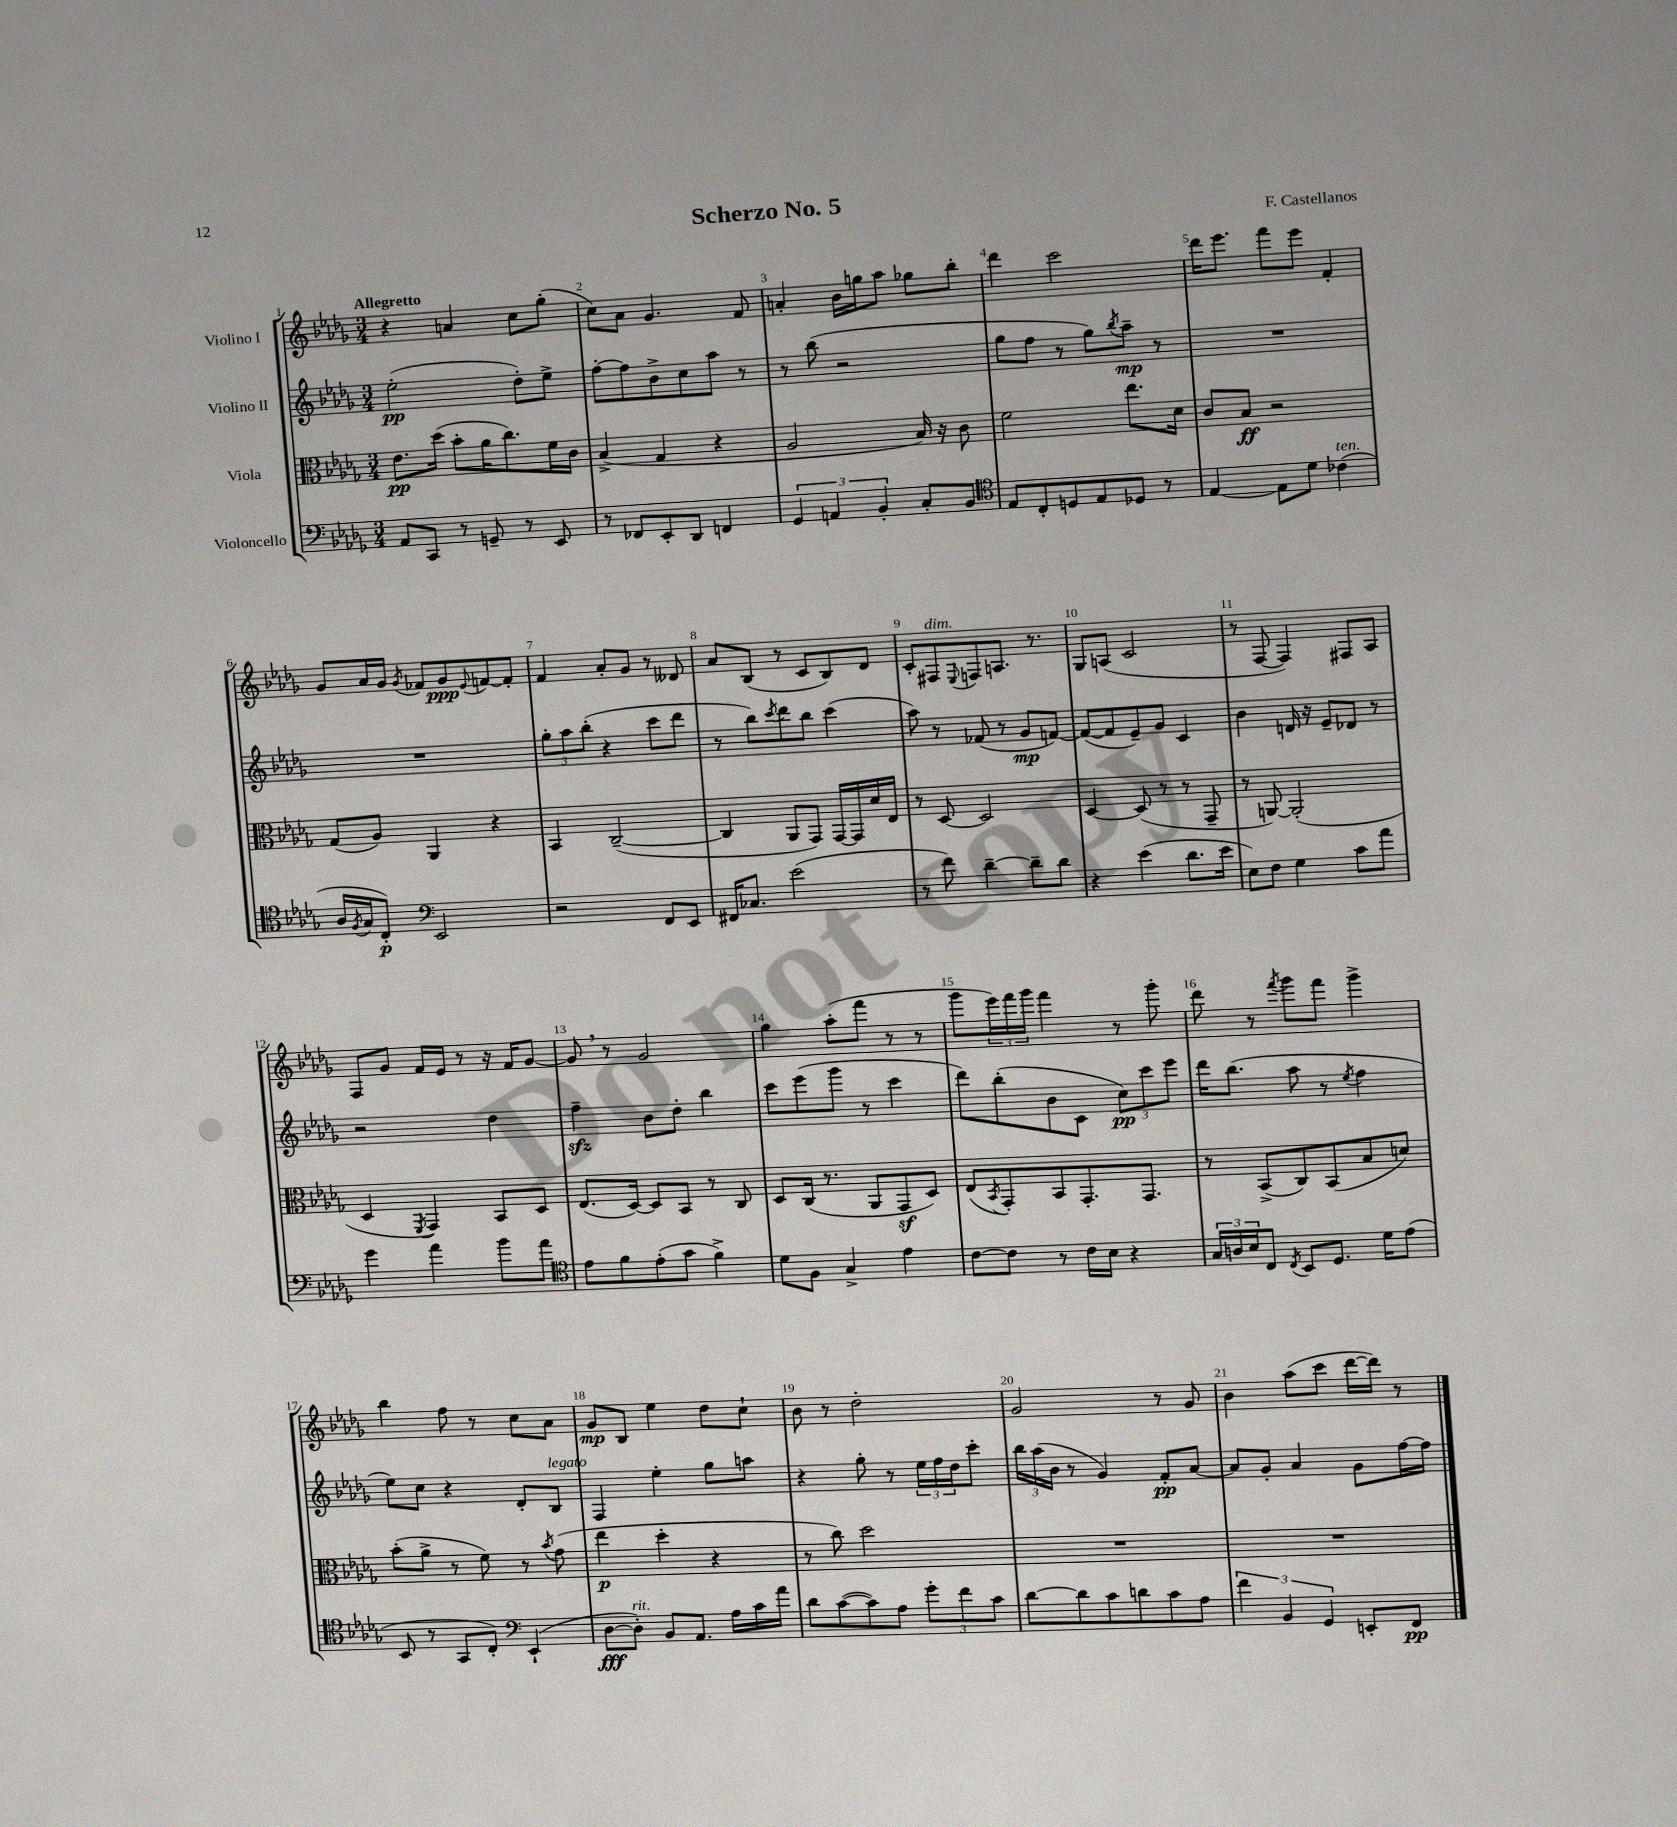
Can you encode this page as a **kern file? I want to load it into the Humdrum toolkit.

**kern	**kern	**kern	**kern
*staff4	*staff3	*staff2	*staff1
*clefF4	*clefC3	*clefG2	*clefG2
*k[b-e-a-d-g-]	*k[b-e-a-d-g-]	*k[b-e-a-d-g-]	*k[b-e-a-d-g-]
*M3/4	*M3/4	*M3/4	*M3/4
8AA-	8.e-	(2ee-'	4r
8CC	.	.	.
.	(16dd-	.	.
8r	8b-'	.	4a
8GG~	16a-	.	.
.	8.cc)	.	.
8r	.	8dd-')	8cc
8EE-	16f	8ee-^	(8gg-'
.	16c	.	.
=	=	=	=
8r	(4B-^	[8ff'	8cc)
8FF-	.	8ff]	8a-
8EE-'	4G-	8b-^	4.g-
8DD-	.	8cc	.
4FF	4r	8aa-	.
.	.	8r	8f
=	=	=	=
6GG-	2A-	8r	4a'
.	.	(8bb-	.
6AA	.	.	.
.	.	2r	16b-
.	.	.	16gg
6BB-'	.	.	.
.	.	.	8aa-
8C'	16B-)	.	8gg-
.	16r	.	.
8BB-	8c	.	8bb-'
=	=	=	=
*clefC4	*	*	*
8E-	2f	8gg-	4ddd-
8C'	.	8ff	.
8D	.	8r	2ccc
8E-	.	8gg-)	.
.	.	8qbb-	.
8D-	8.ee-	8aa-~	.
8r	.	8r	.
.	16d-	.	.
=	=	=	=
[4E-	8c	2.r	16ddd-
.	.	.	8.eee-
.	8B-	.	.
8E-]	2r	.	8fff
8d-	.	.	8eee-
(4c-	.	.	4f'
=	=	=	=
16A-	(8G-	2.r	8g-
8qF	.	.	.
16G-	.	.	.
8C')	8A-)	.	16a-
.	.	.	16g-
*clefF4	*	*	*
.	.	.	8qg-
2EE-	4AA-	.	8f-
.	.	.	8g-
.	.	.	8qqe-
.	4r	.	[8f
.	.	.	8f']
=	=	=	=
2r	4BB-	12gg-'	4f
.	.	12aa-	.
.	.	(12bb-'	.
.	([2C~	4r	8a-'
.	.	.	8g-
8FF	.	8ccc	8r
8EE-	.	8ddd-	8d--
=	=	=	=
16FF#	4C]	8r	8a-
8.C-	.	.	.
.	.	8bb-)	(8B-
.	.	8qccc	.
(2e-	8AA-	8ddd-	8r
.	8GG-)	8bb-	8c
.	[16GG-	(4ccc	8B-)
.	16GG-]	.	.
.	16d-	.	8d-
.	16E-	.	.
=	=	=	=
8r	8r	8aa-)	8c'
8f)	[8D-	8r	8F#
.	.	.	8qqE-
[4d-~	2D-]	(8f-	8F
.	.	8r	8.A
8d-~]	.	8g-	.
.	.	.	8.r
8d-	.	[8f)	.
=	=	=	=
4r	[4D-	(8f_	8G-
.	.	8f]	(8A
(4e-	(8D-]	8e-~)	2c
.	8r	8g-	.
8.d-	8r	4c	.
.	8GG-~	.	.
16e-	.	.	.
=	=	=	=
8E-)	8r	4b-	8r
8F	[8AA)	.	[8F
4G-	(2AA']	16d	4F])
.	.	16r	.
.	.	8e-~	.
8c	.	8d-	8F#
8a-	.	8r	8A-
=	=	=	=
4g-	4D-	2r	8F
.	.	.	8g-
.	8qFF	.	.
4a-	4GG-)	.	16f
.	.	.	16e-
.	.	.	8r
8b-	8BB-	4dd-	16r
.	.	.	16f
8a-	8D-	.	[8g-
=	=	=	=
*clefC4	*	*	*
8e-	(8.E-	4ff~	8g-]
8f	.	.	8r
.	[16D-)	.	.
(8e-'	8D-]	8b-	2g-
8g-	8BB-	8dd-'	.
4f^)	8r	4bb-	.
.	8C	.	.
=	=	=	=
8d-	8D-	8ccc	4gg-
8F	(16C	(8eee-	.
.	8.r	.	.
4G-^	.	8ggg-	(8aa-'
.	8AA-	8r	8fff
4e-	8GG-	4ccc	8r
.	8D-)	.	8r
=	=	=	=
[8c	(8E-	8ddd-)	8ggg-
.	8qBB-	.	.
8c]	8GG-')	(8bb-'	24eee-)
.	.	.	24fff
.	.	.	24ggg-
8r	8BB-	8b-	4fff
16c	8.GG-'	8c	.
16B-	.	.	.
4r	.	12cc)	8r
.	8.GG-	.	.
.	.	12ccc	.
.	.	.	8ggg-'
.	.	12eee-	.
=	=	=	=
24G-	8r	16ddd-	8ddd-
24A	.	.	.
.	.	(8.bb-	.
24B-	.	.	.
8C	(8BB-^	.	8r
8qC	.	.	8qfff
8BB-	8C)	8aa-	8ggg-
8.D-	(8BB-	8r	8fff
.	.	8qee-	.
.	8B-	4ff	4ggg-^
16d-	.	.	.
(8e-	8d)	.	.
=	=	=	=
8BB-	(8b-'	8ee-)	4bb-
8r	8a-^	8cc	.
8GG-	8r	4r	8ff
8C')	8f)	.	8r
*clefF4	*	*	*
(4EE-`	8r	8d-'	8cc
.	8qb-	.	.
.	(8g-	8B-	8a-
=	=	=	=
[8D-	4ee-	4F	8g-
8D-'])	.	.	8B-
8BB-	4dd-'	4ee-'	4ee-
8.AA-	.	.	.
.	4r	8gg-	8dd-
16A-	.	.	.
16c	.	8aa	8cc`
16a-	.	.	.
=	=	=	=
8d-	8r	4r	8b-
([8c	8cc)	.	8r
8c])	2dd-	8gg-'	2dd-'
8A-	.	8r	.
12g-'	.	24ee-	.
.	.	24ff	.
12f	.	24dd-	.
.	.	8ccc'	.
12c	.	.	.
=	=	=	=
[8d-	2.r	24bb-	2g-
.	.	(24aa-	.
.	.	24b-	.
8d-]	.	8r	.
8c	.	4g-)	.
8d	.	.	.
8c	.	8f'	8r
8A-	.	[8a-	8g-
=	=	=	=
6f	2.r	8a-]	4b-
.	.	8g-'	.
6BB-	.	.	.
.	.	4a-	(8aa-
6GG-	.	.	.
.	.	.	8ccc
8EE'	.	8g-	[16ddd-
.	.	.	16ddd-])
8FF	.	[16ff	8r
.	.	16ff]	.
==	==	==	==
*-	*-	*-	*-
